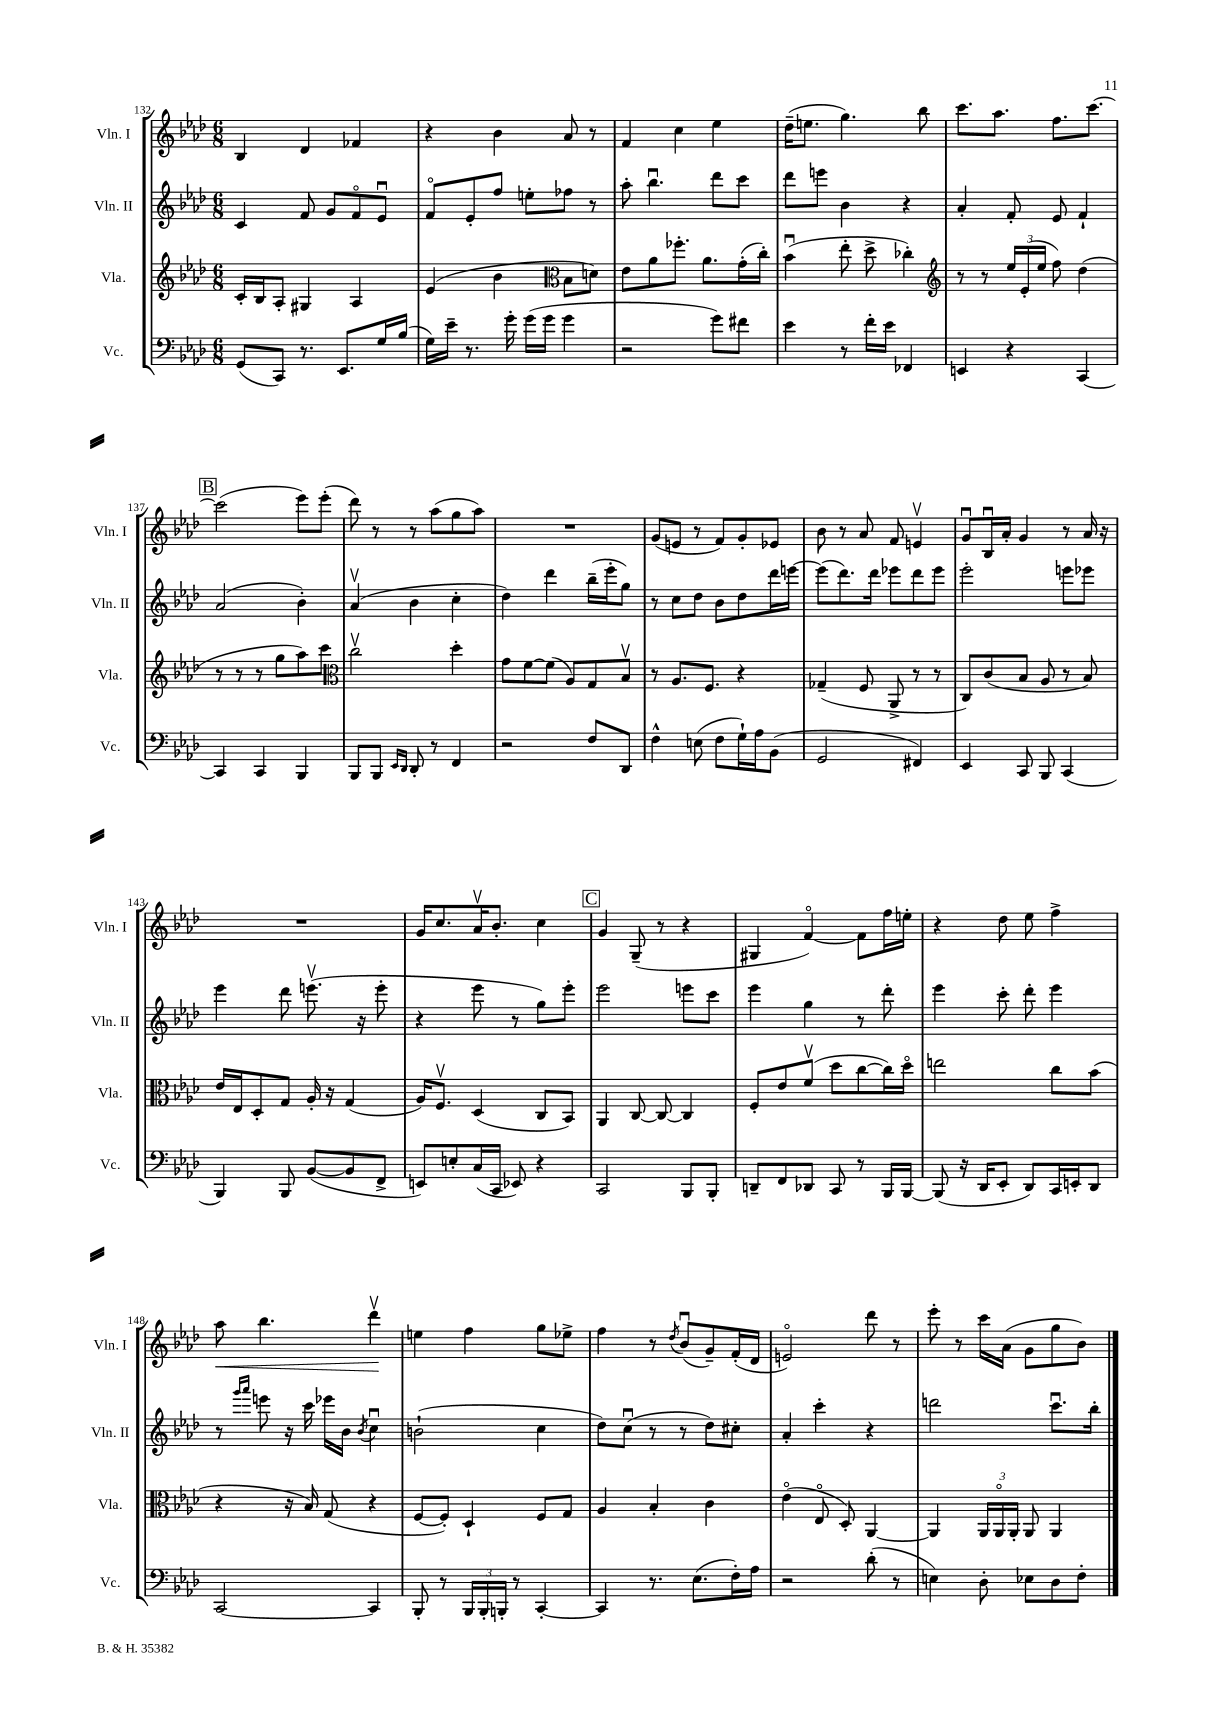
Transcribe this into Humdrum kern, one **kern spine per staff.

**kern	**kern	**kern	**kern
*staff4	*staff3	*staff2	*staff1
*clefF4	*clefG2	*clefG2	*clefG2
*k[b-e-a-d-]	*k[b-e-a-d-]	*k[b-e-a-d-]	*k[b-e-a-d-]
*M6/8	*M6/8	*M6/8	*M6/8
(8GG	16c'	4c	4B-
.	16B-	.	.
8CC)	8A-'	.	.
8.r	4G#	8f	4d-
.	.	8g	.
8.EE-	.	.	.
.	4A-	8fo	4f-
16G	.	8e-u	.
(16B-	.	.	.
=	=	=	=
16G)	(4e-	8fo	4r
16e-~	.	.	.
8.r	.	8e-'	.
.	4b-	8ff	4b-
16g'	.	.	.
(16g	.	8ee'	.
16g	.	.	.
*	*clefC3	*	*
4g	8B-	8ff-	8a-
.	8d)	8r	8r
=	=	=	=
2r	8e-	8aa-'	4f
.	8a-	4.bb-u	.
.	8.ff-'	.	4cc
.	8.a-	.	.
8g)	.	8ddd-	4ee-
8f#	(16g'	8ccc	.
.	16cc')	.	.
=	=	=	=
4e-	(4b-u	8ddd-	(16dd-~
.	.	.	8.ee
.	.	8eee	.
8r	8ee-'	4b-	4.gg)
16f'	8dd-^	.	.
16e-	.	.	.
4FF-	4cc-')	4r	.
.	.	.	8bb-
=	=	=	=
*	*clefG2	*	*
4EE	8r	4a-'	8.ccc
.	8r	.	.
.	.	.	8.aa-
4r	24ee-	8f'	.
.	(24e-'	.	.
.	24ee-	.	.
.	8ff)	8e-	8.ff
[4CC	(4dd-	4f`	.
.	.	.	[8.ccc
=	=	=	=
4CC]	8r	(2a-	(2ccc]
.	8r	.	.
4CC	8r	.	.
.	8gg	.	.
4BBB-	8aa-)	4b-')	8eee-)
.	8ccc	.	(8eee-'
=	=	=	=
*	*clefC3	*	*
8BBB-	2ccv	(4a-v	8ddd-)
8BBB-	.	.	8r
16qqEE-	.	.	.
16qqDD-	.	.	.
8DD-'	.	4b-	8r
8r	.	.	(8aa-
4FF	4dd-'	4cc'	8gg
.	.	.	8aa-)
=	=	=	=
2r	8g	4dd-)	2.r
.	[8f	.	.
.	(8f]	4ddd-	.
.	8A-)	.	.
8F	8G	(16bb-~	.
.	.	16eee-'	.
8DD-	8B-v	8gg)	.
=	=	=	=
4F^^	8r	8r	(8g
.	8.A-	8cc	8e
(8E	.	8dd-	8r
.	8.F	.	.
8F	.	8b-	8f)
16G`)	4r	8dd-	8g'
16A-	.	.	.
(8BB-	.	16ddd-	8e-
.	.	[16eee	.
=	=	=	=
2GG	(4G-~	(8eee]	8b-
.	.	8.ddd-)	8r
.	8F	.	8a-
.	.	16ddd-	.
.	8AA-^	8eee-	8f
4FF#)	8r	8ddd-	4ev
.	8r	8eee-	.
=	=	=	=
4EE-	8C)	2eee-'	8gu
.	(8c	.	16B-u
.	.	.	16a-'
8CC	8B-	.	4g
8BBB-	8A-	.	.
(4CC	8r	8eee	8r
.	8B-)	8eee-	16a-
.	.	.	16r
=	=	=	=
4BBB-)	16e-	4eee-	2.r
.	16E-	.	.
.	8D-'	.	.
8BBB-	8G	8ddd-	.
([8BB-	16A-'	(8.eeev	.
.	16r	.	.
8BB-]	(4G	.	.
.	.	16r	.
8FF^	.	8eee'	.
=	=	=	=
8EE)	16A-)	4r	16g
.	8.Fv	.	8.cc
8E'	.	.	.
(16C	(4D-	8eee-	16a-v
16CC	.	.	8.b-'
8EE-)	.	8r	.
4r	8C	8gg)	4cc
.	8BB-)	8eee-'	.
=	=	=	=
2CC	4AA-	2eee-	4g
.	[8C	.	(8G~
.	8C_	.	8r
8BBB-	4C]	8eee	4r
8BBB-'	.	8ccc	.
=	=	=	=
8DD~	8F'	4eee-	4G#
8FF	8e-	.	.
8DD-	(8fv	4gg	[4fo)
8CC	8dd-	.	.
8r	[8cc	8r	8f]
16BBB-	16cc])	8ddd-'	16ff
[16BBB-	16dd-o	.	16ee'
=	=	=	=
(8BBB-]	2ee	4eee-	4r
16r	.	.	.
16DD-	.	.	.
8EE-'	.	8ccc'	8dd-
8DD-)	.	8ddd-'	8ee-
16CC	8cc	4eee-	4ff^
16EE'	.	.	.
8DD-	(8b-	.	.
=	=	=	=
[2CC	4r	8r	8aa-
.	.	16qqggg	.
.	.	16qqaaa-	.
.	.	8eee	4.bb-
.	16r	16r	.
.	16B-)	16ccc	.
.	(8G	16eee-	.
.	.	16b-	.
.	.	8qb-	.
4CC]	4r	4ccu	4ddd-v
=	=	=	=
8BBB-'	[8F	(2b`	4ee
8r	8F'])	.	.
24BBB-	4D-`	.	4ff
24BBB-'	.	.	.
24BBB'	.	.	.
8r	.	.	.
[4CC'	8F	4cc	8gg
.	8G	.	8ee-^
=	=	=	=
4CC]	4A-	8dd-)	4ff
.	.	(8ccu	.
8.r	4B-'	8r	8r
.	.	.	8qdd-
.	.	8r	(8b-u
(8.E-	.	.	.
.	4c	8dd-)	8g~)
16F')	.	8cc#'	(16f'
16A-	.	.	16d-
=	=	=	=
2r	(4e-o	4a-'	2eo)
.	8E-o	4ccc'	.
.	8D-')	.	.
(8d-'	[4AA-	4r	8ddd-
8r	.	.	8r
=	=	=	=
4E)	4AA-]	2ddd	8eee-'
.	.	.	8r
8D-'	24AA-	.	16ccc
.	24AA-o	.	.
.	.	.	(16a-
.	24AA-'	.	.
8E-	8AA-	.	8g
8D-	4AA-	8.cccu	8gg
8F'	.	.	8b-)
.	.	16bb-'	.
==	==	==	==
*-	*-	*-	*-
